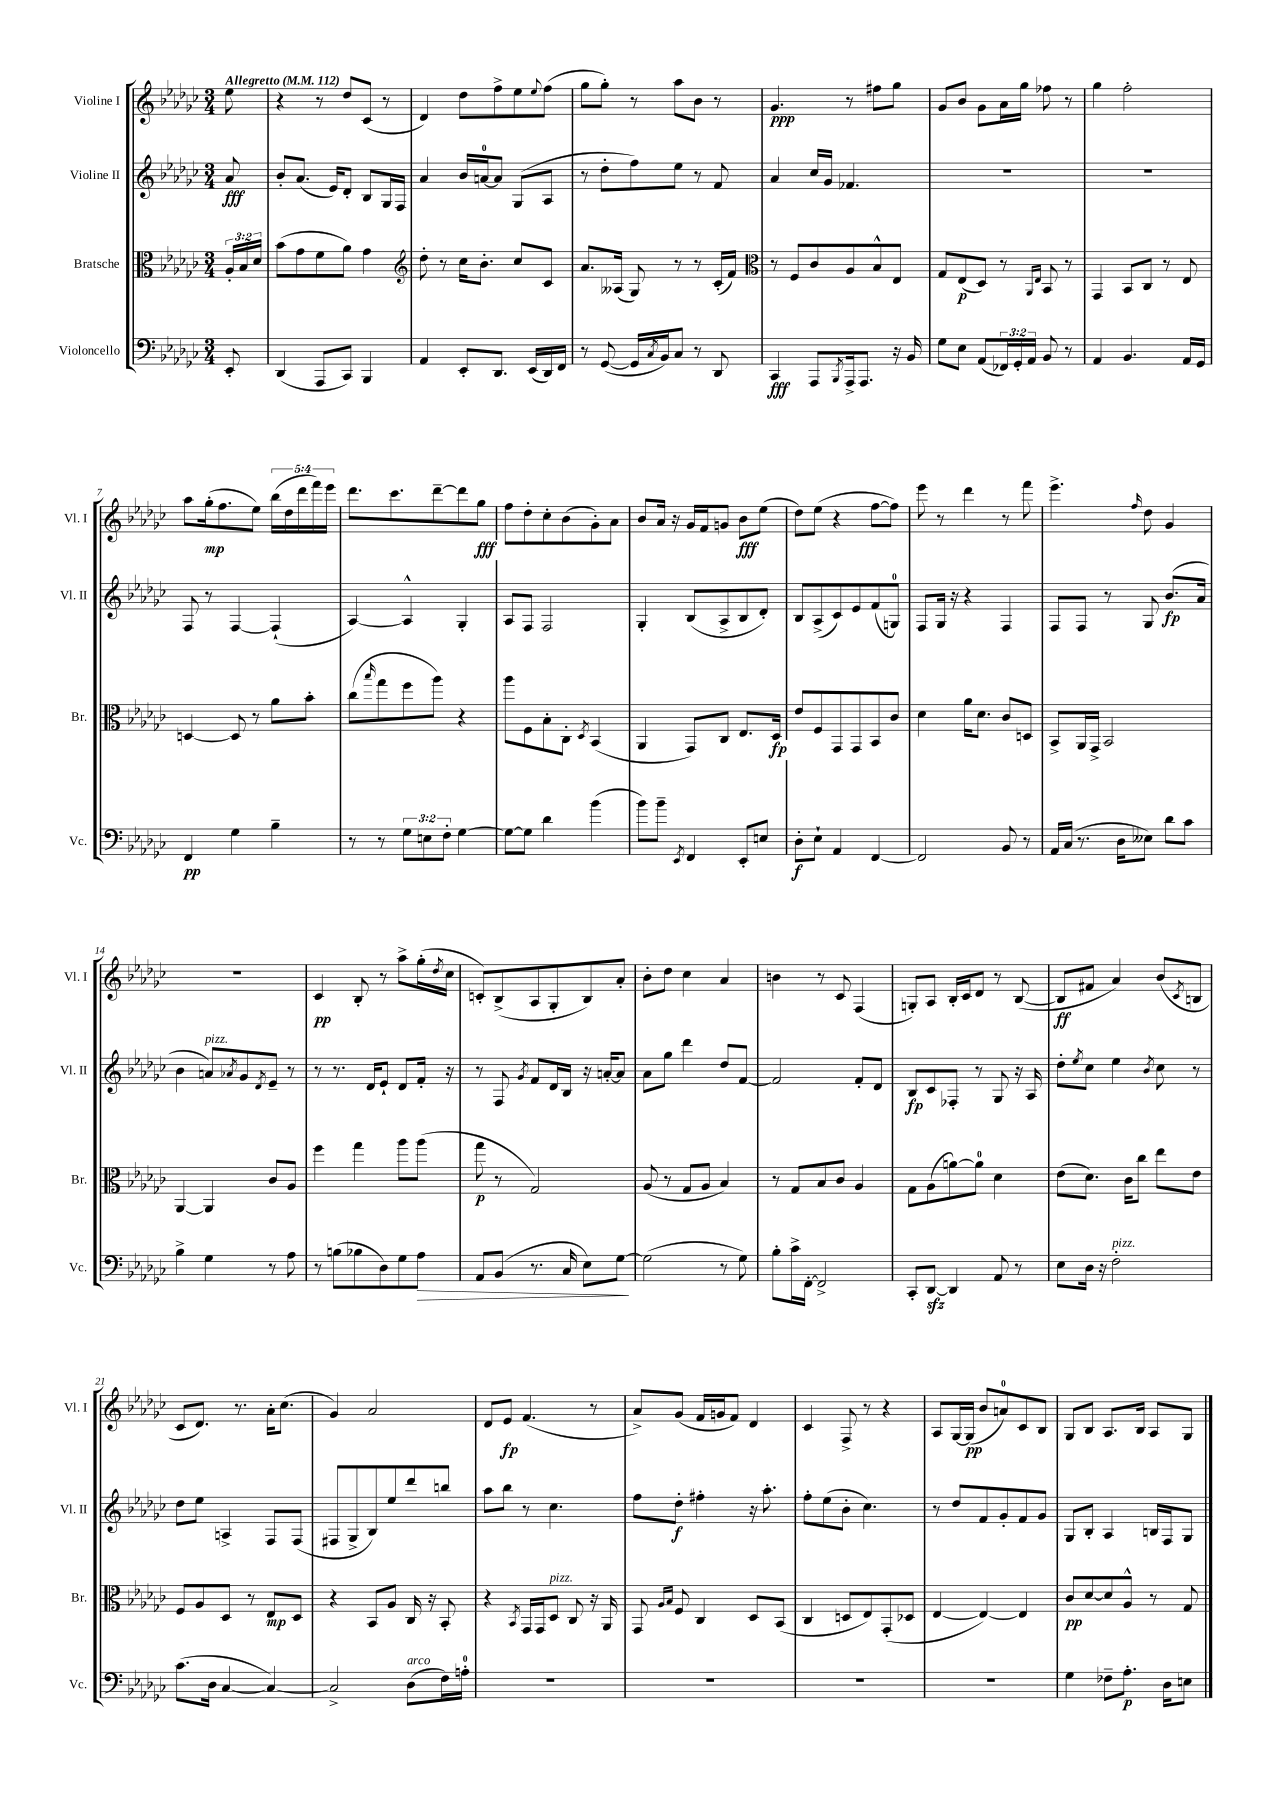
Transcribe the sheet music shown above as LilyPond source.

<<
\new StaffGroup <<
\new Staff = "s0" \with { instrumentName = "Violine I" shortInstrumentName = "Vl. I" } {
    \clef treble \key ges \major \numericTimeSignature \time 3/4 \override Staff.TupletNumber.text = #tuplet-number::calc-fraction-text \partial 8 \tempo "Allegretto" 4 = 112
    ees''8 |
    r4 r8 des''8 ces'8( r8 |
    des'4) des''8 f''8-> ees''8 \appoggiatura { ees''8 } f''8( |
    ges''8 ges''8-.) r8 aes''8 bes'8 r8 |
    ges'4.\ppp r8 fis''8 ges''8 |
    ges'8 bes'8 ges'8 aes'16 ges''16 fes''8 r8 |
    ges''4 f''2-. |
    aes''8 ges''16-.\mp( f''8. ees''8) \tuplet 5/4 { bes''16( des''16 des'''16 f'''16) ees'''16 } |
    des'''8. ces'''8. des'''8~-- des'''8 ges''8\fff |
    f''8 des''8-. ces''8-. bes'8( ges'8-.) aes'8 |
    bes'8 aes'16 r16 ges'16 f'16 g'8 bes'8\fff ees''8( |
    des''8) ees''8( r4 f''8~ f''8) |
    ees'''8 r8 des'''4 r8 f'''8 |
    ees'''4.-> \grace { f''16 } des''8 ges'4 |
    R2. |
    ces'4\pp bes8-. r8 aes''8-> ges''16-.( \acciaccatura { des''8 } ces''16 |
    c'8-.) bes8->( aes8 ges8-. bes8) aes'8-. |
    bes'8-. des''8 ces''4 aes'4 |
    b'4 r8 ces'8 f4( |
    g8-.) aes8 bes16-. ces'16 des'8 r8 bes8~( |
    bes8\ff fis'8 aes'4) bes'8( \acciaccatura { ces'8 } b8 |
    ces'8 des'8.) r8. aes'16-. ces''8.( |
    ges'4) aes'2 |
    des'8 ees'8\fp f'4.( r8 |
    aes'8->) ges'8( f'16 g'16 f'8) des'4 |
    ces'4 f8-> r8 r4 |
    aes8 ges16~ ges16\pp( bes'8 a'8-0) ces'8 bes8 |
    ges8 bes8 aes8. bes16 aes8 ges8 \bar "|." |
}
\new Staff = "s1" \with { instrumentName = "Violine II" shortInstrumentName = "Vl. II" } {
    \clef treble \key ges \major \numericTimeSignature \time 3/4 \partial 8
    aes'8\fff |
    bes'8-. aes'8.( ees'16) des'8-. bes8 ges16 f16 |
    aes'4 bes'16 a'16-0~ a'8 ges8( aes8 |
    r8 des''8-. f''8) ees''8 r8 f'8 |
    aes'4 ces''16 ges'16 fes'4. |
    R2. |
    R2. |
    f8 r8 f4~ f4-!( |
    aes4~) aes4-^ ges4-. |
    aes8 f8 f2 |
    ges4-. bes8( aes8-> bes8 des'8-.) |
    bes8 aes8->( ces'8) ees'8 f'8( g8-0) |
    f8 ges16 r16 r4 f4 |
    f8 f8 r8 ges8 bes'8.\fp( aes'16 |
    bes'4 a'8^\markup { \italic "pizz." }) \acciaccatura { aes'8 } ges'8 \acciaccatura { des'8 } ees'8-- r8 |
    r8 r8. des'16 ees'8-! des'8 f'16-. r16 |
    r8 f8 \acciaccatura { ges'8 } f'8 des'16 bes16 r16 a'16~-. a'8 |
    aes'8 ges''8 des'''4 des''8 f'8~ |
    f'2 f'8-. des'8 |
    bes8\fp ces'8 fes8-. r8 ges8 r16 aes16 |
    des''8-. \acciaccatura { ees''8 } ces''8 ees''4 \acciaccatura { bes'8 } ces''8 r8 |
    des''8 ees''8 a4-> f8 f8( |
    fis8 ges8-> bes8) ees''8 des'''8 b''8 |
    aes''8 bes''8 r8 ces''4. |
    f''8 des''8-.\f fis''4-. r16 aes''8.-. |
    f''8-. ees''8( bes'8-. ces''4.) |
    r8 des''8 f'8 ges'8-. f'8 ges'8 |
    ges8 bes8-. aes4 b16 f16 ges8 \bar "|." |
}
\new Staff = "s2" \with { instrumentName = "Bratsche" shortInstrumentName = "Br." } {
    \clef alto \key ges \major \numericTimeSignature \time 3/4 \override Staff.TupletNumber.text = #tuplet-number::calc-fraction-text \partial 8
    \tuplet 3/2 { aes16-. bes16 des'16 } |
    bes'8( ges'8 f'8 aes'8) ges'4 |
    \clef treble des''8-. r8 ces''16 bes'8.-. ces''8 ces'8 |
    aes'8. aeses16( ges8) r8 r8 ces'16-.( f'16) |
    \clef alto r8 f8 ces'8 aes8 bes8-^ ees8 |
    ges8 ees8\p( des8) r8 \grace { aes,16 ees16 } bes,8 r8 |
    ges,4 bes,8 ces8 r8 ees8 |
    d4~ d8 r8 aes'8 bes'8-. |
    ces''8( \grace { bes''16 } ges''8 f''8 aes''8) r4 |
    aes''8 f8 bes8-. ces8-. \acciaccatura { des8 } bes,4( |
    aes,4 ges,8) ces8 ees8. des16\fp |
    ees'8 f8 ges,8 ges,8 bes,8 ces'8 |
    des'4 aes'16 des'8. ces'8 d8 |
    bes,8-> aes,16 ges,16-> bes,2 |
    aes,4~ aes,4 ces'8 aes8 |
    f''4 ges''4 aes''8 aes''8( |
    ges''8\p r8 ges2) |
    aes8( r8 ges8 aes8 bes4) |
    r8 ges8 bes8 ces'8 aes4 |
    ges8 aes8( a'8~) a'8-0 des'4 |
    ees'8( des'8.) ces'16 ces''8 ees''8 ees'8 |
    f8 aes8 des8 r8 ees8\mp des8 |
    r4 bes,8 aes8 ces16 r16 bes,8-. |
    r4 \acciaccatura { bes,8 } ges,16 ges,16 des8^\markup { \italic "pizz." } ces8 r16 aes,16 |
    ges,8 \grace { aes16 bes16 } f8 ces4 des8 bes,8( |
    ces4 d8 ees8) ges,8-.( des8 |
    ees4~ ees4~) ees4 |
    ces'8\pp des'8~ des'8 aes8-^ r8 ges8 \bar "|." |
}
\new Staff = "s3" \with { instrumentName = "Violoncello" shortInstrumentName = "Vc." } {
    \clef bass \key ges \major \numericTimeSignature \time 3/4 \override Staff.TupletNumber.text = #tuplet-number::calc-fraction-text \partial 8
    ees,8-. |
    des,4( aes,,8 ces,8) bes,,4 |
    aes,4 ees,8-. des,8. ees,16( des,16) f,16 |
    r8 ges,8~( ges,16 \acciaccatura { ces8 } bes,16) ces8 r8 des,8 |
    ces,4\fff aes,,8 \acciaccatura { bes,,8 } aes,,16-> aes,,8. r16 bes,16 |
    ges8 ees8 aes,8( \tuplet 3/2 { fes,16) ges,16-. aes,16 } bes,8 r8 |
    aes,4 bes,4. aes,16 ges,16 |
    f,4\pp ges4 bes4-- |
    r8 r8 \tuplet 3/2 { ges8 e8 f8-. } ges4~ |
    ges8~ ges8 des'4 bes'4( |
    bes'8) bes'8-- \acciaccatura { ees,8 } f,4 ees,8-. e8 |
    des8-.\f ees8-! aes,4 f,4~ |
    f,2 bes,8 r8 |
    aes,16 ces16( r8. des16 eeses8) des'8 ces'8 |
    bes4-> ges4 r8 aes8 |
    r8 b8( bes8 des8) ges8 aes8\> |
    aes,8 bes,8( r8. ces16 ees8) ges8~\! |
    ges2( r8 ges8) |
    bes8-. ces'16-> f,16~-. f,2-> |
    ces,8-. des,8~\sfz des,4 aes,8 r8 |
    ees8 des16 r16 f2-.^\markup { \italic "pizz." } |
    ces'8.( des16 ces4~ ces4~) |
    ces2-> des8^\markup { \italic "arco" }( f16) a16-0-. |
    R2. |
    R2. |
    R2. |
    R2. |
    ges4 fes8-- aes8.-.\p des16 e8 \bar "|." |
}
>>
>>
